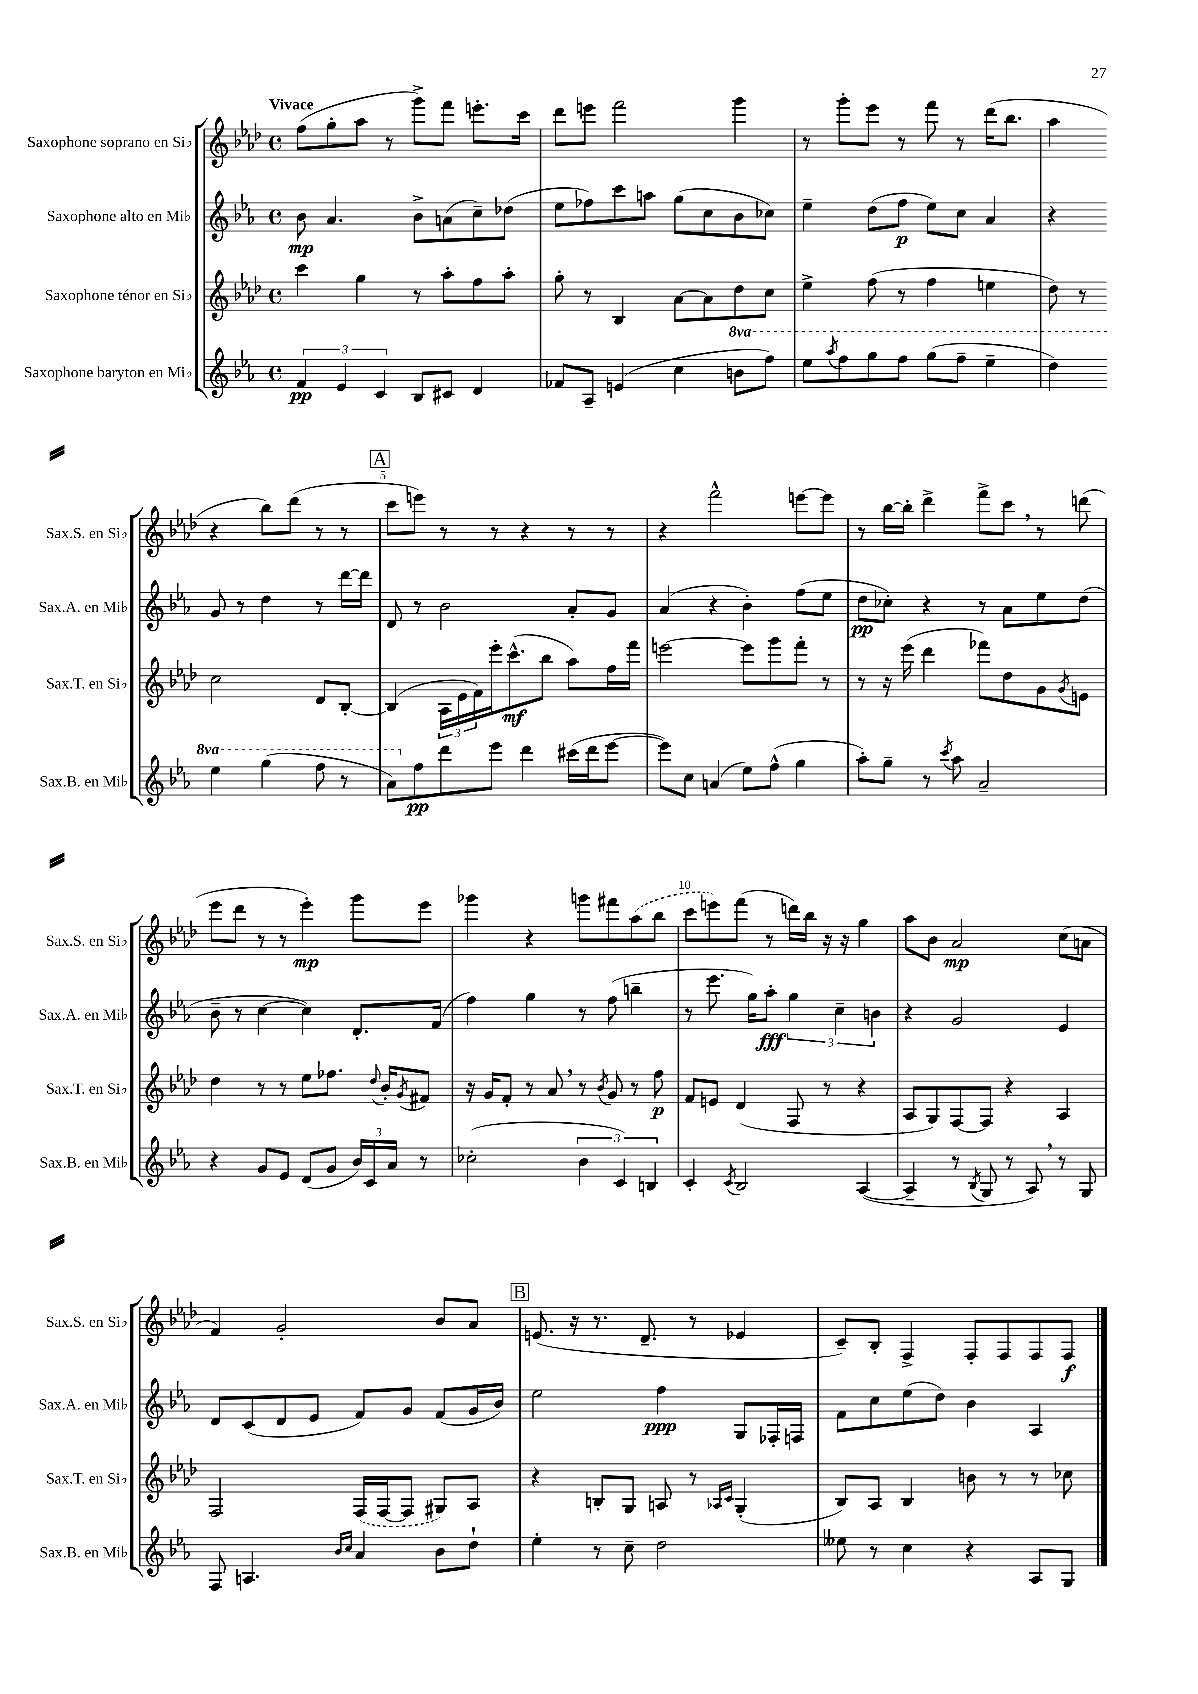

**kern	**dynam	**kern	**dynam	**kern	**dynam	**kern	**dynam
*part4	*part4	*part3	*part3	*part2	*part2	*part1	*part1
*staff4	*staff4	*staff3	*staff3	*staff2	*staff2	*staff1	*staff1
*I"Saxophone baryton en Mi♭	*	*I"Saxophone ténor en Si♭	*	*I"Saxophone alto en Mi♭	*	*I"Saxophone soprano en Si♭	*
*I'Sax.B. en Mi♭	*	*I'Sax.T. en Si♭	*	*I'Sax.A. en Mi♭	*	*I'Sax.S. en Si♭	*
*clefG2	*	*clefG2	*	*clefG2	*	*clefG2	*
*k[b-e-a-]	*	*k[b-e-a-d-]	*	*k[b-e-a-]	*	*k[b-e-a-d-]	*
*M4/4	*	*M4/4	*	*M4/4	*	*M4/4	*
*met(c)	*	*met(c)	*	*met(c)	*	*met(c)	*
=1	=1	=1	=1	=1	=1	=1	=1
!	!	!	!	!	!	!LO:TX:a:B:t=Vivace	!
6f/	pp	4ccc\	.	8b-\	mp	(8ff\L	.
.	.	.	.	4.a-/	.	8gg'\	.
6e-/	.	.	.	.	.	.	.
.	.	4gg\	.	.	.	8aa-\J	.
6c/	.	.	.	.	.	.	.
.	.	.	.	.	.	8r	.
8B-/L	.	8r	.	8b-^\L	.	8ggg^\L)	.
8c#X/J	.	8aa-'\L	.	(8an\	.	8fff\J	.
4d/	.	8ff\	.	8cc~\)	.	8.eeen'\L	.
.	.	8aa-'\J	.	(8dd-X\J	.	.	.
.	.	.	.	.	.	16ccc\Jk	.
=2	=2	=2	=2	=2	=2	=2	=2
8f-X/L	.	8gg'\	.	8ee-\L	.	8ddd-\L	.
8A-~/J	.	8r	.	8ff-X\)	.	8eeen\J	.
(4en/	.	4B-/	.	8ccc\	.	2fff\	.
.	.	.	.	8aan\J	.	.	.
4cc\	.	[8a-\L	.	(8gg\L	.	.	.
.	.	8a-\]	.	8cc\	.	.	.
*8va	*	*	*	*	*	*	*
8bbn\L	.	8dd-\	.	8b-\	.	4ggg\	.
8fff\J)	.	8cc\J	.	8cc-X\J)	.	.	.
=3	=3	=3	=3	=3	=3	=3	=3
8eee-\L	.	4ee-^\	.	4ee-~\	.	8r	.
8qaaa-/	.	.	.	.	.	.	.
8fff\	.	.	.	.	.	8ggg'\L	.
8ggg\	.	(8ff\	.	(8dd\L	.	8eee-\J	.
8fff\J	.	8r	.	8ff\J	p	8r	.
(8ggg\L	.	4ff\	.	8ee-\L)	.	8fff\	.
8fff~\J	.	.	.	8cc\J	.	8r	.
4eee-~\	.	4een\	.	4a-/	.	(16ddd-\KL	.
.	.	.	.	.	.	8.bb-\J	.
=4	=4	=4	=4	=4	=4	=4	=4
4ddd\)	.	8dd-\)	.	4r	.	4aa-\	.
.	.	8r	.	.	.	.	.
4eee-\	.	2cc\	.	8g/	.	4r	.
.	.	.	.	8r	.	.	.
(4ggg\	.	.	.	4dd\	.	8bb-\L)	.
.	.	.	.	.	.	(8ddd-\J	.
8fff\	.	8d-/L	.	8r	.	8r	.
8r	.	[8B-'/J	.	[16ddd\LL	.	8r	.
.	.	.	.	16ddd\JJ]	.	.	.
!!LO:LB:g=z
!!LO:REH:place=s1:t=A
=5	=5	=5	=5	=5	=5	=5	=5
8aa-\L)	.	(4B-/]	.	8d/	.	8ccc\L	.
*X8va	*	*	*	*	*	*	*
8ff\	pp	.	.	8r	.	8eeen\J)	.
8ddd\	.	24A-\LL	.	2b-\	.	8r	.
.	.	24e-\	.	.	.	.	.
.	.	24f\)	.	.	.	.	.
8eee-\J	.	16eee-'\J	.	.	.	8r	.
.	.	(8.ccc^^\	mf	.	.	.	.
4ddd\	.	.	.	.	.	4r	.
.	.	8bb-\J	.	.	.	.	.
(16ccc#X\LL	.	8aa-\L)	.	8a-'/L	.	8r	.
16ddd\J	.	.	.	.	.	.	.
[8eee-\J	.	16ff\L	.	8g/J	.	8r	.
.	.	16fff\JJ	.	.	.	.	.
=6	=6	=6	=6	=6	=6	=6	=6
8eee-\L])	.	[2eeen\	.	(4a-/	.	4r	.
8cc\J	.	.	.	.	.	.	.
(4an/	.	.	.	4r	.	2fff^^\	.
8ee-\L)	.	8eee\L]	.	4b-'\)	.	.	.
(8ff^^\J	.	8ggg\	.	.	.	.	.
4gg\	.	8fff'\J	.	(8ff\L	.	[8eeen\L	.
.	.	8r	.	8ee-\J	.	8eee\J]	.
=7	=7	=7	=7	=7	=7	=7	=7
8aa-'\L)	.	8r	.	8dd\L	pp	8r	.
8gg~\J	.	16r	.	8cc-X'\J)	.	[16bb-\LL	.
.	.	(16eee-\	.	.	.	16bb-'\JJ]	.
8r	.	4ddd-\	.	4r	.	4ddd-^\	.
8qccc/	.	.	.	.	.	.	.
8aa-\	.	.	.	.	.	.	.
2a-~/	.	8fff-X\L)	.	8r	.	8fff^\L	.
.	.	8dd-\	.	8a-\L	.	8ccc,\J	.
.	.	8g\	.	8ee-\	.	8r	.
.	.	8qg/	.	.	.	.	.
.	.	8en\J	.	(8dd\J	.	(8dddn\	.
!!LO:LB:g=z
=8	=8	=8	=8	=8	=8	=8	=8
4r	.	4dd-\	.	8b-~\	.	8eee-\L	.
.	.	.	.	8r	.	8ddd-\J	.
8g/L	.	8r	.	[4cc\	.	8r	.
8e-/J	.	8r	.	.	.	8r	.
(8d/L	.	8ee-\L	.	4cc\])	.	4eee-'\)	mp
8g/J	.	8.ff-X\J	.	.	.	.	.
24b-/LL)	.	.	.	8.d'/L	.	8ggg\L	.
24c/	.	.	.	.	.	.	.
.	.	8qqdd-/	.	.	.	.	.
.	.	16b-'/KL	.	.	.	.	.
24a-/JJ	.	.	.	.	.	.	.
.	.	8qg/	.	.	.	.	.
8r	.	8f#X/J	.	.	.	8eee-\J	.
.	.	.	.	(16f/Jk	.	.	.
=9	=9	=9	=9	=9	=9	=9	=9
(2cc-X'\	.	16r	.	4ff\)	.	4ggg-X\	.
.	.	16g/KL	.	.	.	.	.
.	.	8f'/J	.	.	.	.	.
.	.	8r	.	4gg\	.	4r	.
.	.	8a-,/	.	.	.	.	.
6b-\	.	8r	.	8r	.	8gggn\L	.
.	.	8qb-/	.	.	.	.	.
.	.	8g/	.	(8ff\	.	8fff#X\	.
6c/)	.	.	.	.	.	.	.
.	.	8r	.	4bbn~\	.	(8aa-\	.
6Bn/	.	.	.	.	.	.	.
.	.	8ff\	p	.	.	8bb-\J	.
=10	=10	=10	=10	=10	=10	=10	=10
4c'/	.	8f/L	.	8r	.	8ccc\L	.
.	.	8en/J	.	8.eee-\	.	8eeen\)	.
8qc/	.	.	.	.	.	.	.
2B-/	.	(4d-/	.	.	.	(8fff\J	.
.	.	.	.	16gg\KL)	.	.	.
.	.	.	.	8aa-'\J	fff	8r	.
.	.	8F/	.	6gg\	.	16dddn\LL)	.
.	.	.	.	.	.	16bb-\JJ	.
.	.	8r	.	.	.	16r	.
.	.	.	.	6cc~\	.	.	.
.	.	.	.	.	.	16r	.
([4A-/	.	4r	.	.	.	4gg\	.
.	.	.	.	6bn\	.	.	.
=11	=11	=11	=11	=11	=11	=11	=11
4A-~/]	.	8A-/L	.	4r	.	8aa-\L	.
.	.	8G/)	.	.	.	8b-\J	.
8r	.	[8F/	.	2g/	.	2a-/	mp
8qB-/	.	.	.	.	.	.	.
8G/	.	8F/J]	.	.	.	.	.
8r	.	4r	.	.	.	.	.
8A-,/)	.	.	.	.	.	.	.
8r	.	4A-/	.	4e-/	.	(8cc\L	.
8G/	.	.	.	.	.	8an\J	.
!!LO:LB:g=z
=12	=12	=12	=12	=12	=12	=12	=12
8F/	.	2F/	.	8d/L	.	4f/)	.
4.An/	.	.	.	(8c/	.	.	.
.	.	.	.	8d/	.	2g'/	.
.	.	.	.	8e-/J	.	.	.
16qqb-/LL	.	.	.	.	.	.	.
16qqcc/JJ	.	.	.	.	.	.	.
4a-/	.	(16F/LL	.	8f/L)	.	.	.
.	.	[16F/J	.	.	.	.	.
.	.	8F/J]	.	8g/J	.	.	.
8b-\L	.	8G#X/L)	.	(8f/L	.	8b-/L	.
8dd`\J	.	8A-/J	.	16g/L	.	8a-/J	.
.	.	.	.	16b-/JJ)	.	.	.
!!LO:REH:place=s1:t=B
=13	=13	=13	=13	=13	=13	=13	=13
4ee-'\	.	4r	.	2ee-\	.	(8.en/	.
.	.	.	.	.	.	16r	.
8r	.	8Bn'/L	.	.	.	8.r	.
8cc~\	.	8G/J	.	.	.	.	.
.	.	.	.	.	.	8.d-~/	.
2dd\	.	8An/	.	4ff\	ppp	.	.
.	.	8r	.	.	.	8r	.
.	.	16qqA-X/LL	.	.	.	.	.
.	.	16qqc/JJ	.	.	.	.	.
.	.	(4G'/	.	8G/L	.	4e-X/	.
.	.	.	.	16F-X'/L	.	.	.
.	.	.	.	16Fn/JJ	.	.	.
=14	=14	=14	=14	=14	=14	=14	=14
8ee--X\	.	8B-/L)	.	8f\L	.	8c~/L)	.
8r	.	8A-/J	.	8cc\	.	8B-'/J	.
4cc\	.	4B-/	.	(8ee-\	.	4F^/	.
.	.	.	.	8dd\J)	.	.	.
4r	.	8bn\	.	4b-\	.	8F'/L	.
.	.	8r	.	.	.	8F/	.
8A-/L	.	8r	.	4A-/	.	8F/	.
8G/J	.	8cc-X\	.	.	.	8F/J	f
==	==	==	==	==	==	==	==
*-	*-	*-	*-	*-	*-	*-	*-
